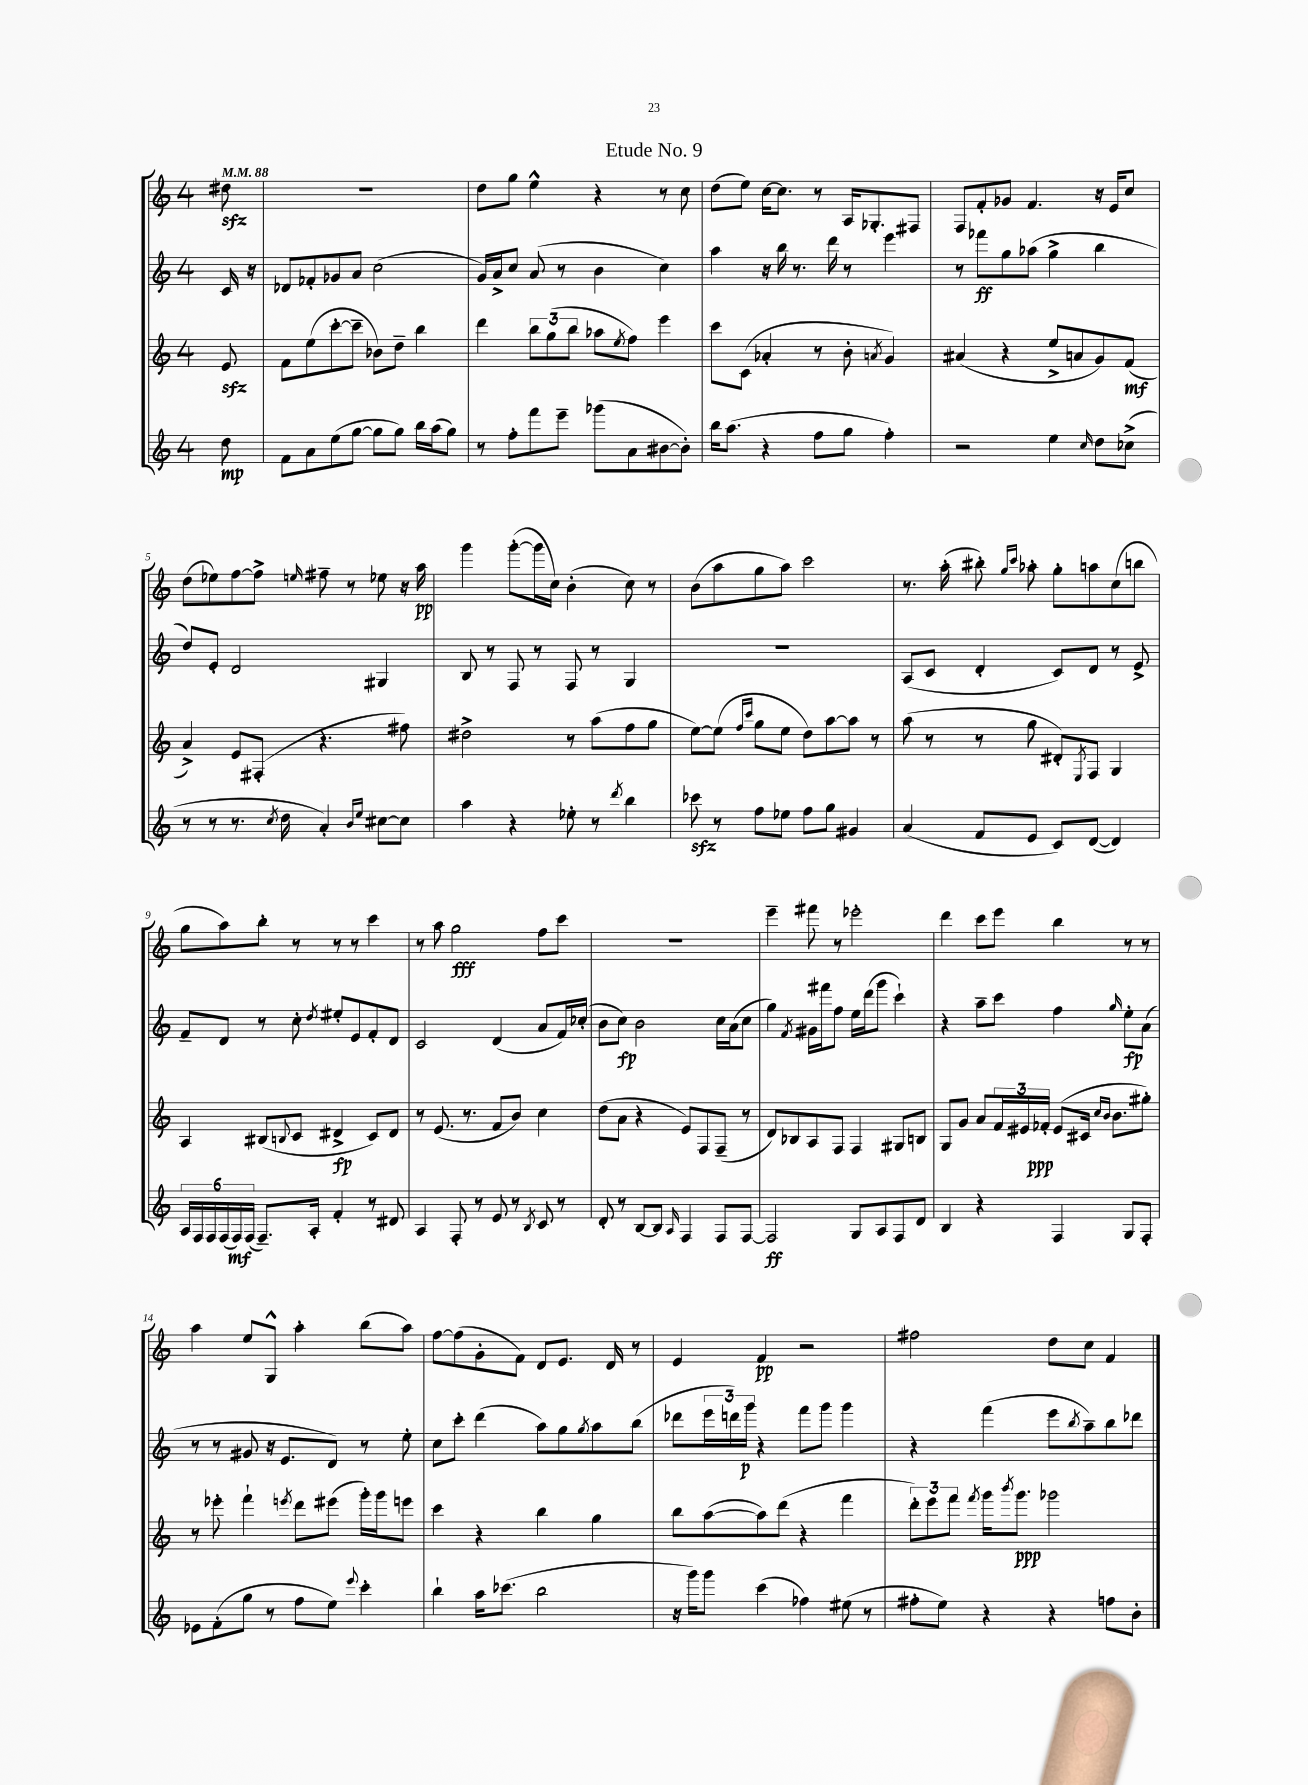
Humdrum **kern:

**kern	**dynam	**kern	**dynam	**kern	**dynam	**kern	**dynam
*part4	*part4	*part3	*part3	*part2	*part2	*part1	*part1
*staff4	*staff4	*staff3	*staff3	*staff2	*staff2	*staff1	*staff1
*clefG2	*	*clefG2	*	*clefG2	*	*clefG2	*
*k[]	*	*k[]	*	*k[]	*	*k[]	*
*M4/4	*	*M4/4	*	*M4/4	*	*M4/4	*
*MM88	*	*MM88	*	*MM88	*	*MM88	*
=	=	=	=	=	=	=	=
8dd\	mp	8ezz/	.	16c/	.	8dd#Xzz\	.
.	.	.	.	16r	.	.	.
=1	=1	=1	=1	=1	=1	=1	=1
8f\L	.	8f\L	.	8d-X/L	.	1r	.
8a\	.	(8ee\	.	8f-X'/	.	.	.
(8ee\	.	[8ccc'\	.	8g-X/	.	.	.
[8gg\J	.	8ccc~\J]	.	8a/J	.	.	.
8gg\L]	.	8b-X\L)	.	(2cc\	.	.	.
8gg\J)	.	8dd~\J	.	.	.	.	.
16bb\LL	.	4bb\	.	.	.	.	.
(16aa\J	.	.	.	.	.	.	.
8gg\J)	.	.	.	.	.	.	.
=2	=2	=2	=2	=2	=2	=2	=2
8r	.	4ddd\	.	16g/LL)	.	8dd\L	.
.	.	.	.	16a^/J	.	.	.
8ff'\L	.	.	.	8cc/J	.	8gg\J	.
8fff\	.	12bb\L	.	(8a/	.	4ee^^\	.
.	.	(12gg\	.	.	.	.	.
8eee~\J	.	.	.	8r	.	.	.
.	.	12bb\J	.	.	.	.	.
(8ggg-X\L	.	8aa-X\L	.	4b\	.	4r	.
.	.	8qee/	.	.	.	.	.
8a\	.	8ff\J)	.	.	.	.	.
[8b#X\	.	4eee\	.	4cc\)	.	8r	.
8b#'\J])	.	.	.	.	.	8cc\	.
=3	=3	=3	=3	=3	=3	=3	=3
16bb\KL	.	8ccc\L	.	4aa\	.	(8dd\L	.
(8.aa\J	.	.	.	.	.	.	.
.	.	(8c\J	.	.	.	8ee\J)	.
4r	.	4a-X'/	.	16r	.	[16cc\KL	.
.	.	.	.	16bb\	.	8.cc\J]	.
.	.	.	.	8.r	.	.	.
8ff\L	.	8r	.	.	.	8r	.
.	.	.	.	16ddd\	.	.	.
8gg\J	.	8b'\	.	8r	.	16A/KL	.
.	.	.	.	.	.	8.G-X'/	.
.	.	8qan/	.	.	.	.	.
4ff'\)	.	4g/)	.	4eee\	.	.	.
.	.	.	.	.	.	8F#X/J	.
=4	=4	=4	=4	=4	=4	=4	=4
2r	.	(4a#X/	.	8r	.	8F/L	.
.	.	.	.	8fff-X\L	ff	8f'/	.
.	.	4r	.	8gg\	.	8g-X/J	.
.	.	.	.	(8aa-X\J	.	4.f/	.
4ee\	.	8ee^/L	.	4gg^\	.	.	.
.	.	8an/	.	.	.	.	.
16qqcc/	.	.	.	.	.	.	.
8dd\L	.	8g/)	.	4bb\	.	16r	.
.	.	.	.	.	.	16e/KL	.
(8cc-X^\J	.	(8f/J	mf	.	.	8cc/J	.
!!LO:LB:g=z
=5	=5	=5	=5	=5	=5	=5	=5
8r	.	4a^/)	.	8dd/L)	.	(8dd\L	.
8r	.	.	.	8e'/J	.	8ee-X\)	.
8.r	.	8e/L	.	2d/	.	[8ff\	.
.	.	(8F#X'/J	.	.	.	8ff^\J]	.
8qcc/	.	.	.	.	.	.	.
16dd\	.	.	.	.	.	.	.
.	.	.	.	.	.	16qqeen/	.
4a'/)	.	4.r	.	.	.	8ff#X~\	.
.	.	.	.	.	.	8r	.
16qqb/LL	.	.	.	.	.	.	.
16qqee/JJ	.	.	.	.	.	.	.
[8cc#X\L	.	.	.	4G#X/	.	8ee-X\	.
8cc#\J]	.	8ff#X\)	.	.	.	16r	.
.	.	.	.	.	.	16aa\	pp
=6	=6	=6	=6	=6	=6	=6	=6
4aa\	.	2dd#X^\	.	8B/	.	4ggg\	.
.	.	.	.	8r	.	.	.
4r	.	.	.	8F/	.	([8ggg'\L	.
.	.	.	.	8r	.	16ggg\L]	.
.	.	.	.	.	.	16cc\JJ)	.
8ee-X'\	.	8r	.	8F/	.	(4b'\	.
8r	.	(8aa\L	.	8r	.	.	.
8qddd/	.	.	.	.	.	.	.
4bb\	.	8ff\	.	4G/	.	8cc\)	.
.	.	8gg\J	.	.	.	8r	.
=7	=7	=7	=7	=7	=7	=7	=7
8ccc-Xzz\	.	[8ee\L)	.	1r	.	(8b\L	.
8r	.	(8ee\J]	.	.	.	8aa\	.
.	.	16qqff/LL	.	.	.	.	.
.	.	16qqccc/JJ	.	.	.	.	.
8ff\L	.	8gg\L	.	.	.	8gg\	.
8ee-X\J	.	8ee\J	.	.	.	8aa\J)	.
8ff\L	.	8dd\L)	.	.	.	2ccc\	.
8gg\J	.	[8aa\	.	.	.	.	.
4g#X/	.	8aa\J]	.	.	.	.	.
.	.	8r	.	.	.	.	.
=8	=8	=8	=8	=8	=8	=8	=8
(4a/	.	(8aa\	.	(8A/L	.	8.r	.
.	.	8r	.	8c/J	.	.	.
.	.	.	.	.	.	(16aa'\	.
8f/L	.	8r	.	4d'/	.	8bb#X'\)	.
.	.	.	.	.	.	16qqgg/LL	.
.	.	.	.	.	.	16qqccc/JJ	.
8e/J	.	8gg\	.	.	.	8aa-X'\	.
8c/L)	.	8d#X'/L)	.	8c/L)	.	8gg'\L	.
.	.	8qE/	.	.	.	.	.
([8d/J	.	8F/J	.	8d/J	.	8aan\	.
4d/])	.	4G/	.	8r	.	(8cc\	.
.	.	.	.	8e^/	.	8bbn\J	.
!!LO:LB:g=z
=9	=9	=9	=9	=9	=9	=9	=9
24A/LL	.	4A/	.	8f~/L	.	8gg\L	.
24F/	.	.	.	.	.	.	.
24F/	.	.	.	.	.	.	.
(24F/	.	.	.	8d/J	.	8aa\)	.
24F/)	mf	.	.	.	.	.	.
(24F/JJ	.	.	.	.	.	.	.
8.F~/L)	.	(8B#X/L	.	8r	.	8bb'\J	.
.	.	8qqBn/	.	.	.	.	.
.	.	8c/J	.	8cc'\	.	8r	.
16A'/Jk	.	.	.	.	.	.	.
.	.	.	.	8qdd/	.	.	.
4f'/	.	4d#X^/	fp	8ee#X'/L	.	8r	.
.	.	.	.	8e/	.	8r	.
8r	.	8c/L)	.	8f'/	.	4ccc\	.
8d#X/	.	8d#/J	.	8d/J	.	.	.
=10	=10	=10	=10	=10	=10	=10	=10
4A/	.	8r	.	2c/	.	8r	.
.	.	(8.e/	.	.	.	8aa\	.
8F'/	.	.	.	.	.	2gg\	fff
.	.	8.r	.	.	.	.	.
8r	.	.	.	.	.	.	.
8e/	.	8f/L	.	(4d/	.	.	.
8r	.	8b/J)	.	.	.	.	.
8qB/	.	.	.	.	.	.	.
8c/	.	4cc\	.	8a/L	.	8ff\L	.
8r	.	.	.	16f/L)	.	8ccc\J	.
.	.	.	.	(16cc-X'/JJ	.	.	.
=11	=11	=11	=11	=11	=11	=11	=11
8d'/	.	(8dd\L	.	8b\L	.	1r	.
8r	.	8a\J	.	8cc\J)	fp	.	.
[8B/L	.	4r	.	2b\	.	.	.
8B/J]	.	.	.	.	.	.	.
16qqA/	.	.	.	.	.	.	.
4F/	.	8e/L)	.	.	.	.	.
.	.	8F/	.	.	.	.	.
8F/L	.	(8F~/J	.	16cc\LL	.	.	.
.	.	.	.	(16a\J	.	.	.
[8F/J	.	8r	.	8cc\J	.	.	.
=12	=12	=12	=12	=12	=12	=12	=12
2F/]	ff	8d/L)	.	4gg\)	.	4eee~\	.
.	.	8B-X/	.	.	.	.	.
.	.	.	.	8qf/	.	.	.
.	.	8A/	.	16g#X\LL	.	8fff#X\	.
.	.	.	.	16fff#X\J	.	.	.
.	.	8F/J	.	8ff\J	.	8r	.
8G/L	.	4F/	.	16ee\LL	.	2eee-X'\	.
.	.	.	.	(16ddd\J	.	.	.
8A/	.	.	.	8ggg\J	.	.	.
8F/	.	8G#X/L	.	4ccc`\)	.	.	.
8d/J	.	8Bn/J	.	.	.	.	.
=13	=13	=13	=13	=13	=13	=13	=13
4B/	.	8G/L	.	4r	.	4ddd\	.
.	.	8g/J	.	.	.	.	.
4r	.	8a/L	.	8aa~\L	.	8ccc\L	.
.	.	24f/L	.	8ccc\J	.	8eee\J	.
.	.	24e#X/	.	.	.	.	.
.	.	24f-X'/JJ	ppp	.	.	.	.
4F/	.	(8e#/L	.	4ff\	.	4bb\	.
.	.	16c#X/Jk	.	.	.	.	.
.	.	16qqcc/LL	.	.	.	.	.
.	.	16qqb/JJ	.	.	.	.	.
.	.	8.b\L	.	.	.	.	.
.	.	.	.	16qqgg/	.	.	.
8G/L	.	.	.	8ee'\L	fp	8r	.
8F'/J	.	8gg#X'\J)	.	(8a\J	.	8r	.
!!LO:LB:g=z
=14	=14	=14	=14	=14	=14	=14	=14
8e-X\L	.	8r	.	8r	.	4aa\	.
(8f'\	.	8eee-X'\	.	8r	.	.	.
8gg\J	.	4fff`\	.	8g#X/	.	8ee/L	.
8r	.	.	.	16r	.	8G^^/J	.
.	.	.	.	8.e/L	.	.	.
.	.	8qeeen/	.	.	.	.	.
8ff\L	.	8ddd\L	.	.	.	4aa'\	.
8ee\J)	.	(8eee#X\J	.	8d/J)	.	.	.
8qqeee/	.	.	.	.	.	.	.
4ccc'\	.	16ggg'\LL)	.	8r	.	(8bb\L	.
.	.	16ggg\J	.	.	.	.	.
.	.	8eeen\J	.	8ee'\	.	8aa\J)	.
=15	=15	=15	=15	=15	=15	=15	=15
4bb`\	.	4ccc\	.	8cc\L	.	[8ff\L	.
.	.	.	.	8ccc'\J	.	(8ff\]	.
16aa\KL	.	4r	.	(4ddd\	.	8g'\	.
(8.ccc-X\J	.	.	.	.	.	.	.
.	.	.	.	.	.	8f\J)	.
2bb\	.	4bb\	.	8aa\L)	.	8d/L	.
.	.	.	.	8gg\	.	8.e/J	.
.	.	.	.	8qgg/	.	.	.
.	.	4gg\	.	8aa\	.	.	.
.	.	.	.	.	.	16d/	.
.	.	.	.	(8bb\J	.	8r	.
=16	=16	=16	=16	=16	=16	=16	=16
16r	.	8bb\L	.	8ddd-X\L	.	4e/	.
16ggg\KL)	.	.	.	.	.	.	.
8ggg\J	.	([8aa\	.	24eee\L	.	.	.
.	.	.	.	24dddn\)	.	.	.
.	.	.	.	24ggg\JJ	p	.	.
(4ccc\	.	8aa\])	.	4r	.	4f/	pp
.	.	(8ddd\J	.	.	.	.	.
4ff-X\)	.	4r	.	8fff\L	.	2r	.
.	.	.	.	8ggg\J	.	.	.
(8ee#X\	.	4fff\	.	4ggg\	.	.	.
8r	.	.	.	.	.	.	.
=17	=17	=17	=17	=17	=17	=17	=17
8ff#X'\L	.	12ddd'\L)	.	4r	.	2ff#X\	.
.	.	12eee\	.	.	.	.	.
8ee\J)	.	.	.	.	.	.	.
.	.	12fff\J	.	.	.	.	.
.	.	8qfff/	.	.	.	.	.
4r	.	16ggg\KL	.	(4fff\	.	.	.
.	.	8qbbb/	.	.	.	.	.
.	.	8.ggg\J	ppp	.	.	.	.
4r	.	2ggg-X\	.	8eee\L	.	8dd\L	.
.	.	.	.	8qbb/	.	.	.
.	.	.	.	8aa~\)	.	8cc\J	.
8ffn\L	.	.	.	8bb\	.	4f/	.
8b'\J	.	.	.	8ddd-X\J	.	.	.
==	==	==	==	==	==	==	==
*-	*-	*-	*-	*-	*-	*-	*-
